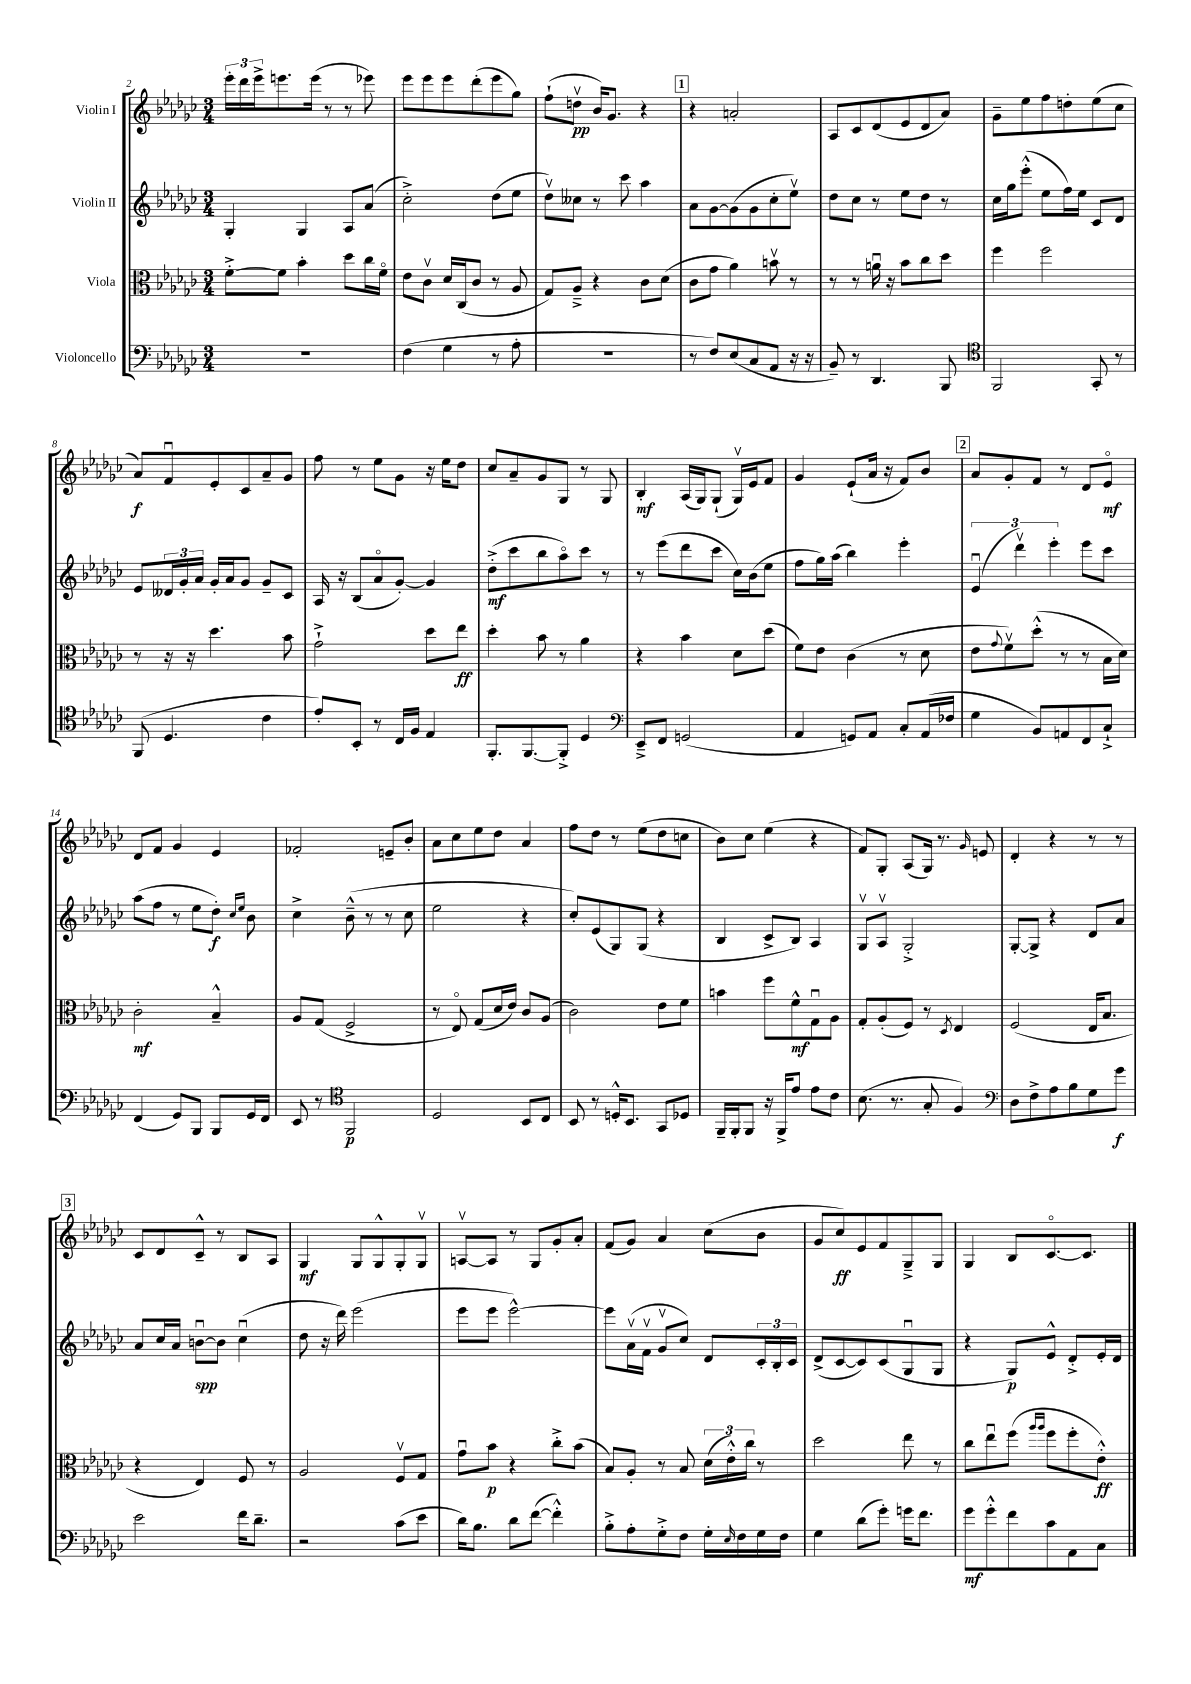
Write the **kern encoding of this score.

**kern	**dynam	**kern	**dynam	**kern	**dynam	**kern	**dynam
*part4	*part4	*part3	*part3	*part2	*part2	*part1	*part1
*staff4	*staff4	*staff3	*staff3	*staff2	*staff2	*staff1	*staff1
*I"Violoncello	*	*I"Viola	*	*I"Violin II	*	*I"Violin I	*
*clefF4	*	*clefC3	*	*clefG2	*	*clefG2	*
*k[b-e-a-d-g-c-]	*	*k[b-e-a-d-g-c-]	*	*k[b-e-a-d-g-c-]	*	*k[b-e-a-d-g-c-]	*
*M3/4	*	*M3/4	*	*M3/4	*	*M3/4	*
=2	=2	=2	=2	=2	=2	=2	=2
2.r	.	[8f'^\L	.	4G-'/	.	24eee-'\LL	.
.	.	.	.	.	.	24ddd-\	.
.	.	.	.	.	.	24eee-^\J	.
.	.	8f\J]	.	.	.	8.eeen\	.
.	.	4b-'\	.	4G-/	.	.	.
.	.	.	.	.	.	(16eee\Jk	.
.	.	.	.	.	.	8r	.
.	.	8dd-\L	.	8A-/L	.	8r	.
.	.	16cc-\L	.	(8a-/J	.	8eee-X\)	.
.	.	16f\JJ	.	.	.	.	.
=3	=3	=3	=3	=3	=3	=3	=3
(4F\	.	8e-\L	.	2cc-'^\)	.	8eee-\L	.
.	.	8c-v\J	.	.	.	8eee-\	.
4G-\	.	16d-/LL	.	.	.	8eee-\	.
.	.	(16C-/J	.	.	.	.	.
.	.	8c-/J	.	.	.	(8ddd-'\	.
8r	.	8r	.	(8dd-\L	.	8eee-\	.
8A-'\	.	8A-/	.	8ee-\J	.	8gg-\J)	.
=4	=4	=4	=4	=4	=4	=4	=4
2.r	.	8G-/L)	.	8dd-v\L)	.	(8ff`\L	.
.	.	8A-~^/J	.	8cc--X\J	.	8ddnv\J	pp
.	.	4r	.	8r	.	16b-/KL)	.
.	.	.	.	.	.	8.g-/J	.
.	.	.	.	8ccc-\	.	.	.
.	.	8c-\L	.	4aa-\	.	4r	.
.	.	(8d-\J	.	.	.	.	.
!!LO:REH:place=s1:t=1
=5	=5	=5	=5	=5	=5	=5	=5
8r	.	8c-\L	.	8a-\L	.	4r	.
8F/L)	.	8g-\J	.	[8g-\	.	.	.
(8E-/	.	4a-\)	.	(8g-\]	.	2an'/	.
8C-/	.	.	.	8g-\	.	.	.
8AA-/J	.	8bnv\	.	8cc-'\	.	.	.
16r	.	8r	.	8ee-v\J)	.	.	.
16r	.	.	.	.	.	.	.
=6	=6	=6	=6	=6	=6	=6	=6
8BB-~/)	.	8r	.	8dd-\L	.	8A-/L	.
8r	.	8r	.	8cc-\J	.	8c-/	.
4.DD-/	.	16anu\	.	8r	.	(8d-/	.
.	.	16r	.	.	.	.	.
.	.	8b-\L	.	8ee-\L	.	8e-/	.
.	.	8cc-\	.	8dd-\J	.	8d-/	.
8BBB-/	.	8dd-\J	.	8r	.	8a-/J)	.
=7	=7	=7	=7	=7	=7	=7	=7
*clefC4	*	*	*	*	*	*	*
2FF/	.	4ff\	.	16cc-\LL	.	8g-~\L	.
.	.	.	.	16gg-\J	.	.	.
.	.	.	.	(8eee-'^^\J	.	8ee-\	.
.	.	2ff\	.	8ee-\L	.	8ff\	.
.	.	.	.	16ff\L)	.	8ddn'\	.
.	.	.	.	16ee-\JJ	.	.	.
8GG-'/	.	.	.	8c-/L	.	(8ee-\	.
8r	.	.	.	8d-/J	.	8cc-\J	.
!!LO:LB:g=z
=8	=8	=8	=8	=8	=8	=8	=8
(8FF/	.	8r	.	8e-/L	.	8a-/L)	f
4.D-/	.	16r	.	24d--X/L	.	8fu/	.
.	.	.	.	24g-'/	.	.	.
.	.	16r	.	.	.	.	.
.	.	.	.	24a-/JJ	.	.	.
.	.	4.dd-\	.	16g-'/LL	.	8e-'/	.
.	.	.	.	16a-/J	.	.	.
.	.	.	.	8g-/J	.	8c-/	.
4c-\	.	.	.	8g-~/L	.	8a-~/	.
.	.	8b-\	.	8c-/J	.	8g-/J	.
=9	=9	=9	=9	=9	=9	=9	=9
8e-'/L)	.	2g-`^\	.	16A-/	.	8ff\	.
.	.	.	.	16r	.	.	.
8BB-'/J	.	.	.	(8B-/L	.	8r	.
8r	.	.	.	8a-/	.	8ee-\L	.
16C-/LL	.	.	.	[8g-'/J)	.	8g-\J	.
16F/JJ	.	.	.	.	.	.	.
4E-/	.	8dd-\L	.	4g-/]	.	16r	.
.	.	.	.	.	.	16ee-\KL	.
.	.	8ee-\J	ff	.	.	8dd-\J	.
=10	=10	=10	=10	=10	=10	=10	=10
8.FF'/L	.	4dd-'\	.	(8dd-'^\L	mf	8cc-/L	.
.	.	.	.	8ccc-\	.	8a-~/	.
[8.FF/	.	.	.	.	.	.	.
.	.	8b-\	.	8bb-\	.	8g-/	.
8FF'^/J]	.	8r	.	8aa-\)	.	8G-/J	.
4D-/	.	4a-\	.	8ccc-\J	.	8r	.
.	.	.	.	8r	.	8G-/	.
=11	=11	=11	=11	=11	=11	=11	=11
*clefF4	*	*	*	*	*	*	*
8EE-~^/L	.	4r	.	8r	.	4B-'/	mf
8FF/J	.	.	.	(8eee-\L	.	.	.
(2GGn/	.	4b-\	.	8ddd-\	.	(16A-/LL	.
.	.	.	.	.	.	16G-/J)	.
.	.	.	.	8ccc-\J	.	(8G-`/J	.
.	.	8d-\L	.	16cc-\LL)	.	16G-v/LL)	.
.	.	.	.	(16b-\J	.	16e-/J	.
.	.	(8dd-\J	.	8ee-\J	.	8f/J	.
=12	=12	=12	=12	=12	=12	=12	=12
4AA-/	.	8f\L)	.	8ff\L	.	4g-/	.
.	.	8e-\J	.	16gg-\L)	.	.	.
.	.	.	.	(16aa-\JJ	.	.	.
8GGn/L)	.	(4c-\	.	4bb-\)	.	(8e-`/L	.
8AA-/J	.	.	.	.	.	16a-/Jk	.
.	.	.	.	.	.	16r	.
8C-'/L	.	8r	.	4eee-'\	.	8f/L)	.
(16AA-/L	.	8d-\	.	.	.	8b-/J	.
16F-X/JJ	.	.	.	.	.	.	.
!!LO:REH:place=s1:t=2
=13	=13	=13	=13	=13	=13	=13	=13
4G-\	.	8e-\L	.	(6e-u/	.	8a-/L	.
.	.	8qqg-/	.	.	.	.	.
.	.	8fv\)	.	.	.	8g-'/	.
.	.	.	.	6ddd-v\)	.	.	.
8BB-/L)	.	(8dd-'^^\J	.	.	.	8f/J	.
.	.	.	.	6eee-'\	.	.	.
8AAn/	.	8r	.	.	.	8r	.
8FF/	.	8r	.	8eee-\L	.	8d-/L	.
8C-`^/J	.	16B-\LL	.	8ccc-\J	.	8e-/J	mf
.	.	16d-\JJ)	.	.	.	.	.
!!LO:LB:g=z
=14	=14	=14	=14	=14	=14	=14	=14
(4FF/	.	2c-'\	mf	(8aa-\L	.	8d-/L	.
.	.	.	.	8ff\J	.	8f/J	.
8GG-/L)	.	.	.	8r	.	4g-/	.
8BBB-/J	.	.	.	8ee-\L	.	.	.
8BBB-/L	.	4B-~^^/	.	8dd-'\J)	f	4e-/	.
.	.	.	.	16qqcc-/LL	.	.	.
.	.	.	.	16qqee-/JJ	.	.	.
16GG-/L	.	.	.	8b-\	.	.	.
16FF/JJ	.	.	.	.	.	.	.
=15	=15	=15	=15	=15	=15	=15	=15
8EE-/	.	8A-/L	.	4cc-^\	.	2f-X'/	.
8r	.	(8G-/J	.	.	.	.	.
*clefC4	*	*	*	*	*	*	*
2FF/	p	2F^/	.	(8b-~^^\	.	.	.
.	.	.	.	8r	.	.	.
.	.	.	.	8r	.	8en~/L	.
.	.	.	.	8cc-\	.	8b-'/J	.
=16	=16	=16	=16	=16	=16	=16	=16
2D-/	.	8r	.	2ee-\	.	8a-\L	.
.	.	8E-/)	.	.	.	8cc-\	.
.	.	(8G-/L	.	.	.	8ee-\	.
.	.	16d-/L	.	.	.	8dd-\J	.
.	.	16e-/JJ)	.	.	.	.	.
8BB-/L	.	8c-/L	.	4r	.	4a-/	.
8C-/J	.	(8A-/J	.	.	.	.	.
=17	=17	=17	=17	=17	=17	=17	=17
8BB-/	.	2c-\)	.	8cc-'/L)	.	8ff\L	.
8r	.	.	.	(8e-/	.	8dd-\J	.
16Dn'^^/KL	.	.	.	8G-/)	.	8r	.
8.BB-/J	.	.	.	.	.	.	.
.	.	.	.	(8G-/J	.	(8ee-\L	.
8GG-/L	.	8e-\L	.	4r	.	8dd-\	.
8D-X/J	.	8f\J	.	.	.	8ccn\J	.
=18	=18	=18	=18	=18	=18	=18	=18
16FF~/LL	.	4bn\	.	4B-/	.	8b-\L)	.
16FF'/J	.	.	.	.	.	.	.
8FF/J	.	.	.	.	.	8cc-\J	.
16r	.	8ff\L	.	8c-^/L	.	(4ee-\	.
16FF^/KL	.	.	.	.	.	.	.
8e-/J	.	8f^^\	mf	8B-/J)	.	.	.
8e-\L	.	8G-u\	.	4A-/	.	4r	.
8c-\J	.	8A-\J	.	.	.	.	.
=19	=19	=19	=19	=19	=19	=19	=19
(8.B-\	.	8G-'/L	.	8G-v/L	.	8f/L)	.
.	.	(8A-'/	.	8A-v/J	.	8G-'/J	.
8.r	.	.	.	.	.	.	.
.	.	8F/J)	.	2G-'^/	.	(8A-/L	.
8G-'/	.	8r	.	.	.	16G-/Jk)	.
.	.	.	.	.	.	8.r	.
.	.	8qD-/	.	.	.	.	.
4F/)	.	4E-/	.	.	.	.	.
.	.	.	.	.	.	16qqg-/	.
.	.	.	.	.	.	8en/	.
=20	=20	=20	=20	=20	=20	=20	=20
*clefF4	*	*	*	*	*	*	*
8D-\L	.	(2F/	.	[8G-'/L	.	4d-'/	.
8F^\	.	.	.	8G-^/J]	.	.	.
8A-\	.	.	.	4r	.	4r	.
8B-\	.	.	.	.	.	.	.
8G-\	.	16E-/KL	.	8d-/L	.	8r	.
.	.	8.B-/J	.	.	.	.	.
8g-\J	f	.	.	8a-/J	.	8r	.
!!LO:LB:g=z
!!LO:REH:place=s1:t=3
=21	=21	=21	=21	=21	=21	=21	=21
2e-\	.	4r	.	8a-/L	.	8c-/L	.
.	.	.	.	16cc-/L	.	8d-/	.
.	.	.	.	16a-/JJ	.	.	.
.	.	4E-/)	.	[8bnu\L	spp	8c-~^^/J	.
.	.	.	.	8b\J]	.	8r	.
16f\KL	.	8F/	.	(4cc-u\	.	8B-/L	.
8.d-~\J	.	.	.	.	.	.	.
.	.	8r	.	.	.	8A-/J	.
=22	=22	=22	=22	=22	=22	=22	=22
2r	.	2A-/	.	8dd-\	.	4G-/	mf
.	.	.	.	16r	.	.	.
.	.	.	.	16ddd-\)	.	.	.
.	.	.	.	(2eee-\	.	8G-/L	.
.	.	.	.	.	.	8G-^^/	.
(8c-\L	.	8Fv/L	.	.	.	8G-'/	.
8e-\J	.	8G-/J	.	.	.	8G-v/J	.
=23	=23	=23	=23	=23	=23	=23	=23
16d-\KL)	.	8g-u\L	.	8eee-\L	.	[8Anv/L	.
8.B-\J	.	.	.	.	.	.	.
.	.	8b-\J	p	8eee-\J	.	8A/J]	.
8d-\L	.	4r	.	[2eee-^^\)	.	8r	.
([8f\J	.	.	.	.	.	8G-/L	.
4f'^^\])	.	8cc-'^\L	.	.	.	8g-'/	.
.	.	(8b-\J	.	.	.	8a-'/J	.
=24	=24	=24	=24	=24	=24	=24	=24
8B-'^\L	.	8B-/L)	.	8eee-\L]	.	(8f/L	.
8A-'\	.	8A-'/J	.	(16a-v\L	.	8g-/J)	.
.	.	.	.	16fv\JJ	.	.	.
8G-'^\	.	8r	.	8g-v/L	.	4a-/	.
8F\J	.	8B-/	.	8cc-/J)	.	.	.
16G-'\LL	.	(24d-\LL	.	8d-/L	.	(8cc-\L	.
.	.	24e-'^^\)	.	.	.	.	.
16qqE-/	.	.	.	.	.	.	.
16F\	.	.	.	.	.	.	.
.	.	24cc-\JJ	.	.	.	.	.
16G-\	.	8r	.	24c-'/L	.	8b-\J	.
.	.	.	.	24B-'/	.	.	.
16F\JJ	.	.	.	.	.	.	.
.	.	.	.	24c-/JJ	.	.	.
=25	=25	=25	=25	=25	=25	=25	=25
4G-\	.	2dd-\	.	(8d-^/L	.	8g-/L	.
.	.	.	.	[8c-/	.	8cc-/)	ff
(8d-\L	.	.	.	8c-/])	.	8e-/	.
8g-'\J)	.	.	.	(8c-/	.	8f/	.
16gn\KL	.	8ee-\	.	8G-u/	.	8G-~^/	.
8.f\J	.	.	.	.	.	.	.
.	.	8r	.	8G-/J	.	8G-/J	.
=26	=26	=26	=26	=26	=26	=26	=26
8g-\L	mf	8cc-\L	.	4r	.	4G-/	.
8g-'^^\	.	8ee-u\	.	.	.	.	.
8f\	.	(8ff\J	.	8G-/L)	p	8B-/L	.
.	.	16qqaa-/LL	.	.	.	.	.
.	.	16qqaa-/JJ	.	.	.	.	.
8c-\	.	8ff\L	.	8e-^^/J	.	[8.c-/	.
8AA-\	.	8ff'\	.	8d-'^/L	.	.	.
.	.	.	.	.	.	8.c-/J]	.
8C-\J	.	8e-'^^\J)	ff	16e-'/L	.	.	.
.	.	.	.	16d-/JJ	.	.	.
==	==	==	==	==	==	==	==
*-	*-	*-	*-	*-	*-	*-	*-
